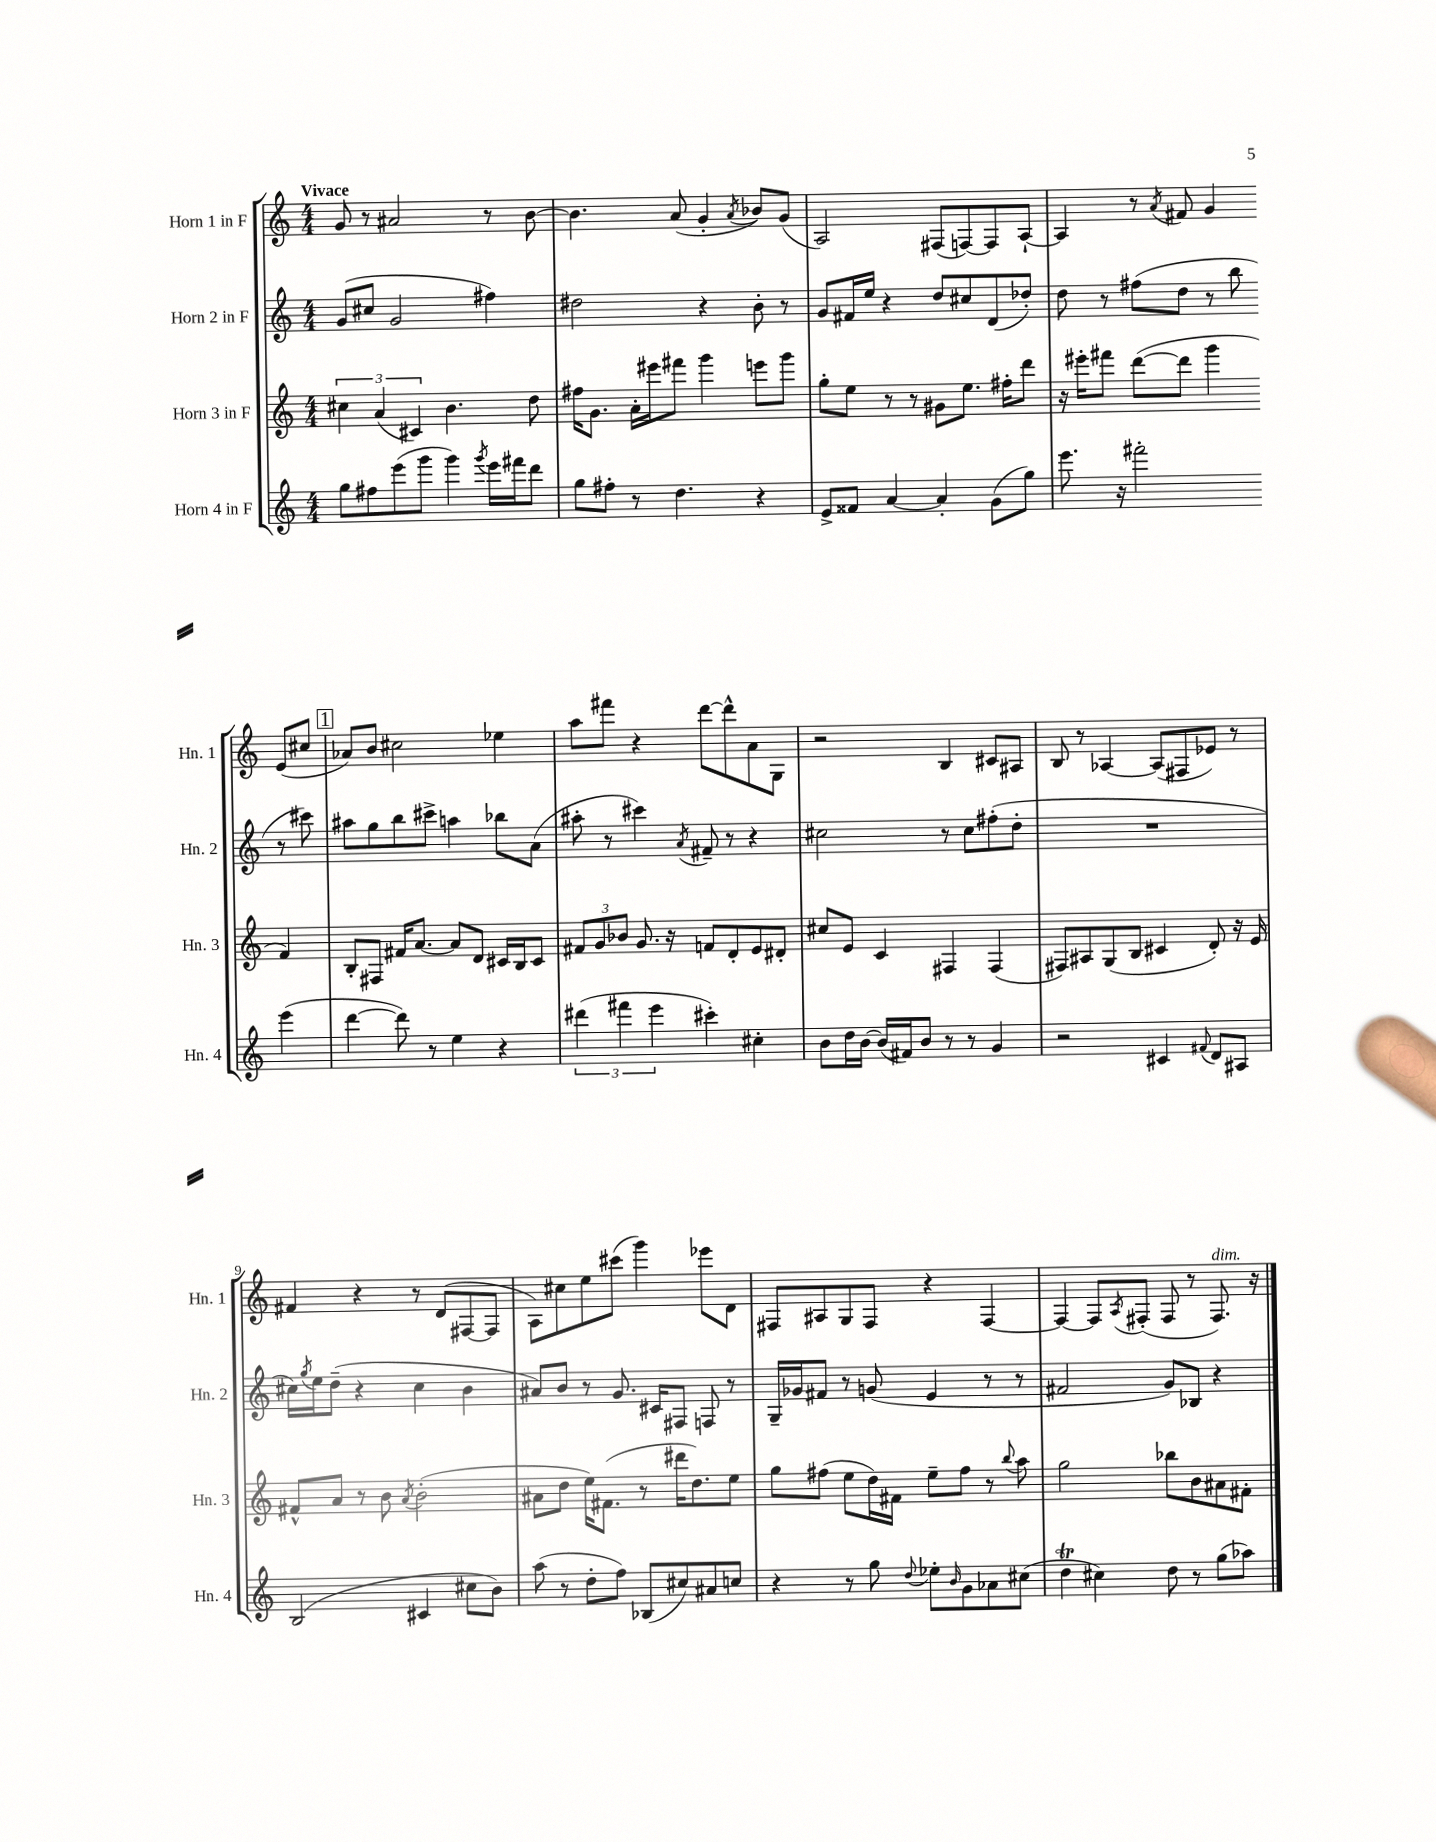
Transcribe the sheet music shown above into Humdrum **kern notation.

**kern	**kern	**kern	**kern
*part4	*part3	*part2	*part1
*staff4	*staff3	*staff2	*staff1
*I"Horn 4 in F	*I"Horn 3 in F	*I"Horn 2 in F	*I"Horn 1 in F
*I'Hn. 4	*I'Hn. 3	*I'Hn. 2	*I'Hn. 1
*clefG2	*clefG2	*clefG2	*clefG2
*k[]	*k[]	*k[]	*k[]
*M4/4	*M4/4	*M4/4	*M4/4
=1	=1	=1	=1
!	!	!	!LO:TX:a:B:t=Vivace
8gg\L	6cc#X\	(8g/L	8g/
8ff#X\	.	8cc#X/J	8r
.	(6a/	.	.
(8eee\	.	2g/	2a#X/
.	6c#X/)	.	.
8ggg\J	.	.	.
4ggg\)	4.b\	.	.
8qggg/	.	.	.
16eee\LL	.	4ff#X\)	8r
16fff#X\J	.	.	.
8ddd\J	8dd\	.	[8b\
=2	=2	=2	=2
8gg\L	16ff#X\KL	2dd#X\	4.b\]
.	8.g\J	.	.
8ff#X'\J	.	.	.
8r	16a'\LL	.	.
.	16eee#X\J	.	.
4.dd\	8fff#X\J	.	(8a/
.	4ggg\	4r	4g'/
.	.	.	8qa/
4r	8eeen\L	8b'\	8b-X/L)
.	8ggg\J	8r	(8g/J
=3	=3	=3	=3
8e^/L	8gg'\L	8g/L	2A/)
8f##X/J	8ee\J	16f#X/L	.
.	.	16ee/JJ	.
[4a/	8r	4r	.
.	8r	.	.
4a'/]	8g#X\L	8dd/L	(8F#X/L
.	8.ee\J	8cc#X/	[8Fn/)
(8g\L	.	(8d/	8F/]
.	16ff#X'\KL	.	.
8gg\J)	8ddd\J	8dd-X'/J)	[8A`/J
=4	=4	=4	=4
8.eee\	16r	8dd\	4A/]
.	16eee#X'\KL	.	.
.	8fff#X\J	8r	.
16r	.	.	.
2fff#X'\	([8ddd\L	(8ff#X\L	8r
.	.	.	8qa/
.	8ddd\J]	8dd\J	8f#X/
.	4ggg\	8r	4g/
.	.	8bb\	.
(4eee\	4f/)	8r	(8e/L
.	.	8ccc#X\)	8cc#X/J
!!LO:LB:g=z
!!LO:REH:place=s1:t=1
=5	=5	=5	=5
[4ddd\	8B'/L	8aa#X\L	8a-X/L)
.	8F#X/J	8gg\	8b/J
8ddd\])	16f#X/KL	8bb\	2cc#X\
.	[8.a/J	.	.
8r	.	8ccc#X^\J	.
4ee\	8a/L]	4aan\	.
.	8d/J	.	.
4r	16c#X/LL	8bb-X\L	4ee-X\
.	16B/J	.	.
.	8c#/J	(8a\J	.
=6	=6	=6	=6
(6ddd#X\	12f#X/L	8aa#X'\	8aa\L
.	12g/	.	.
.	.	8r	8fff#X\J
6fff#X\	12b-X/J	.	.
.	8.g/	4ccc#X\)	4r
6eee\	.	.	.
.	16r	.	.
.	.	8qa/	.
4ccc#X'\)	8fn/L	8f#X~/	[8ddd\L
.	8d'/	8r	8ddd^^\]
4cc#X'\	8e/	4r	8a\
.	8d#X'/J	.	8G\J
=7	=7	=7	=7
8b\L	8cc#X/L	2cc#X\	2r
16dd\L	8e/J	.	.
[16b\JJ	.	.	.
(16b/LL]	4c/	.	.
16f#X/J)	.	.	.
8b/J	.	.	.
8r	4F#X/	8r	4B/
8r	.	8cc#\L	.
4g/	(4F#/	(8ff#X'\	8c#X/L
.	.	8dd'\J	8A#X/J
=8	=8	=8	=8
2r	8F#X/L)	1r	8B/
.	8A#X/	.	8r
.	(8G/	.	[4A-X/
.	8B/J	.	.
4c#X/	4c#X/	.	(8A-/L]
.	.	.	8F#X/
8qqf#X/	.	.	.
8d/L	8d'/)	.	8e-X/J)
8A#X/J	16r	.	8r
.	16e/	.	.
!!LO:LB:g=z
=9	=9	=9	=9
(2B/	8f#X^^/L	16cc#X\LL)	4f#X/
.	.	8qgg/	.
.	.	16ee\J	.
.	8a/J	(8dd~\J	.
.	8r	4r	4r
.	8b\	.	.
.	8qa/	.	.
4c#X/	(2b'\	4cc#\	8r
.	.	.	(8d/L
8cc#X\L	.	4b\	[8F#X/
8b\J)	.	.	8F#/J]
=10	=10	=10	=10
(8aa\	8a#X\L	8a#X/L)	8A\L)
8r	8dd\J	8b/J	8cc#X\
8dd'\L	16ee\KL)	8r	8ee\
.	(8.f#X\J	.	.
8ff\J)	.	8.g/	(8ccc#X\J
(8B-X/L	8r	.	4ggg\)
.	.	16c#X/KL	.
8cc#X/)	16ddd#X\KL	8F#X/J	.
.	8.dd\)	.	.
8a#X/	.	8Fn/	8eee-X\L
8ccn/J	8ee\J	8r	8d\J
=11	=11	=11	=11
4r	8gg\L	16G~/LL	8F#X/L
.	.	16g-X/J	.
.	(8ff#X\J	8f#X/J	8A#X/
8r	8ee\L	8r	8G/
8gg\	16dd\L)	(8gn/	8F#/J
.	16f#X\JJ	.	.
8qqdd/	.	.	.
8ee-X'\L	8ee~\L	4e/	4r
16qqb/	.	.	.
8g\	8ff#\J	.	.
8a-X\	8r	8r	[4F#/
.	8qqbb/	.	.
(8cc#X\J	8aa\	8r	.
=12	=12	=12	=12
4ddT\	2gg\	2f#X/	4F#/_
4cc#X\)	.	.	8F#/L]
.	.	.	8qA/
.	.	.	(8F#X'/J
8dd\	8bb-X\L	8g/L)	8F#/
8r	8b\	8B-X/J	8r
!	!	!	!LO:TX:a:i:t=dim.
(8gg\L	8a#X\	4r	8.F#/)
8aa-X\J)	8f#X'\J	.	.
.	.	.	16r
==	==	==	==
*-	*-	*-	*-
